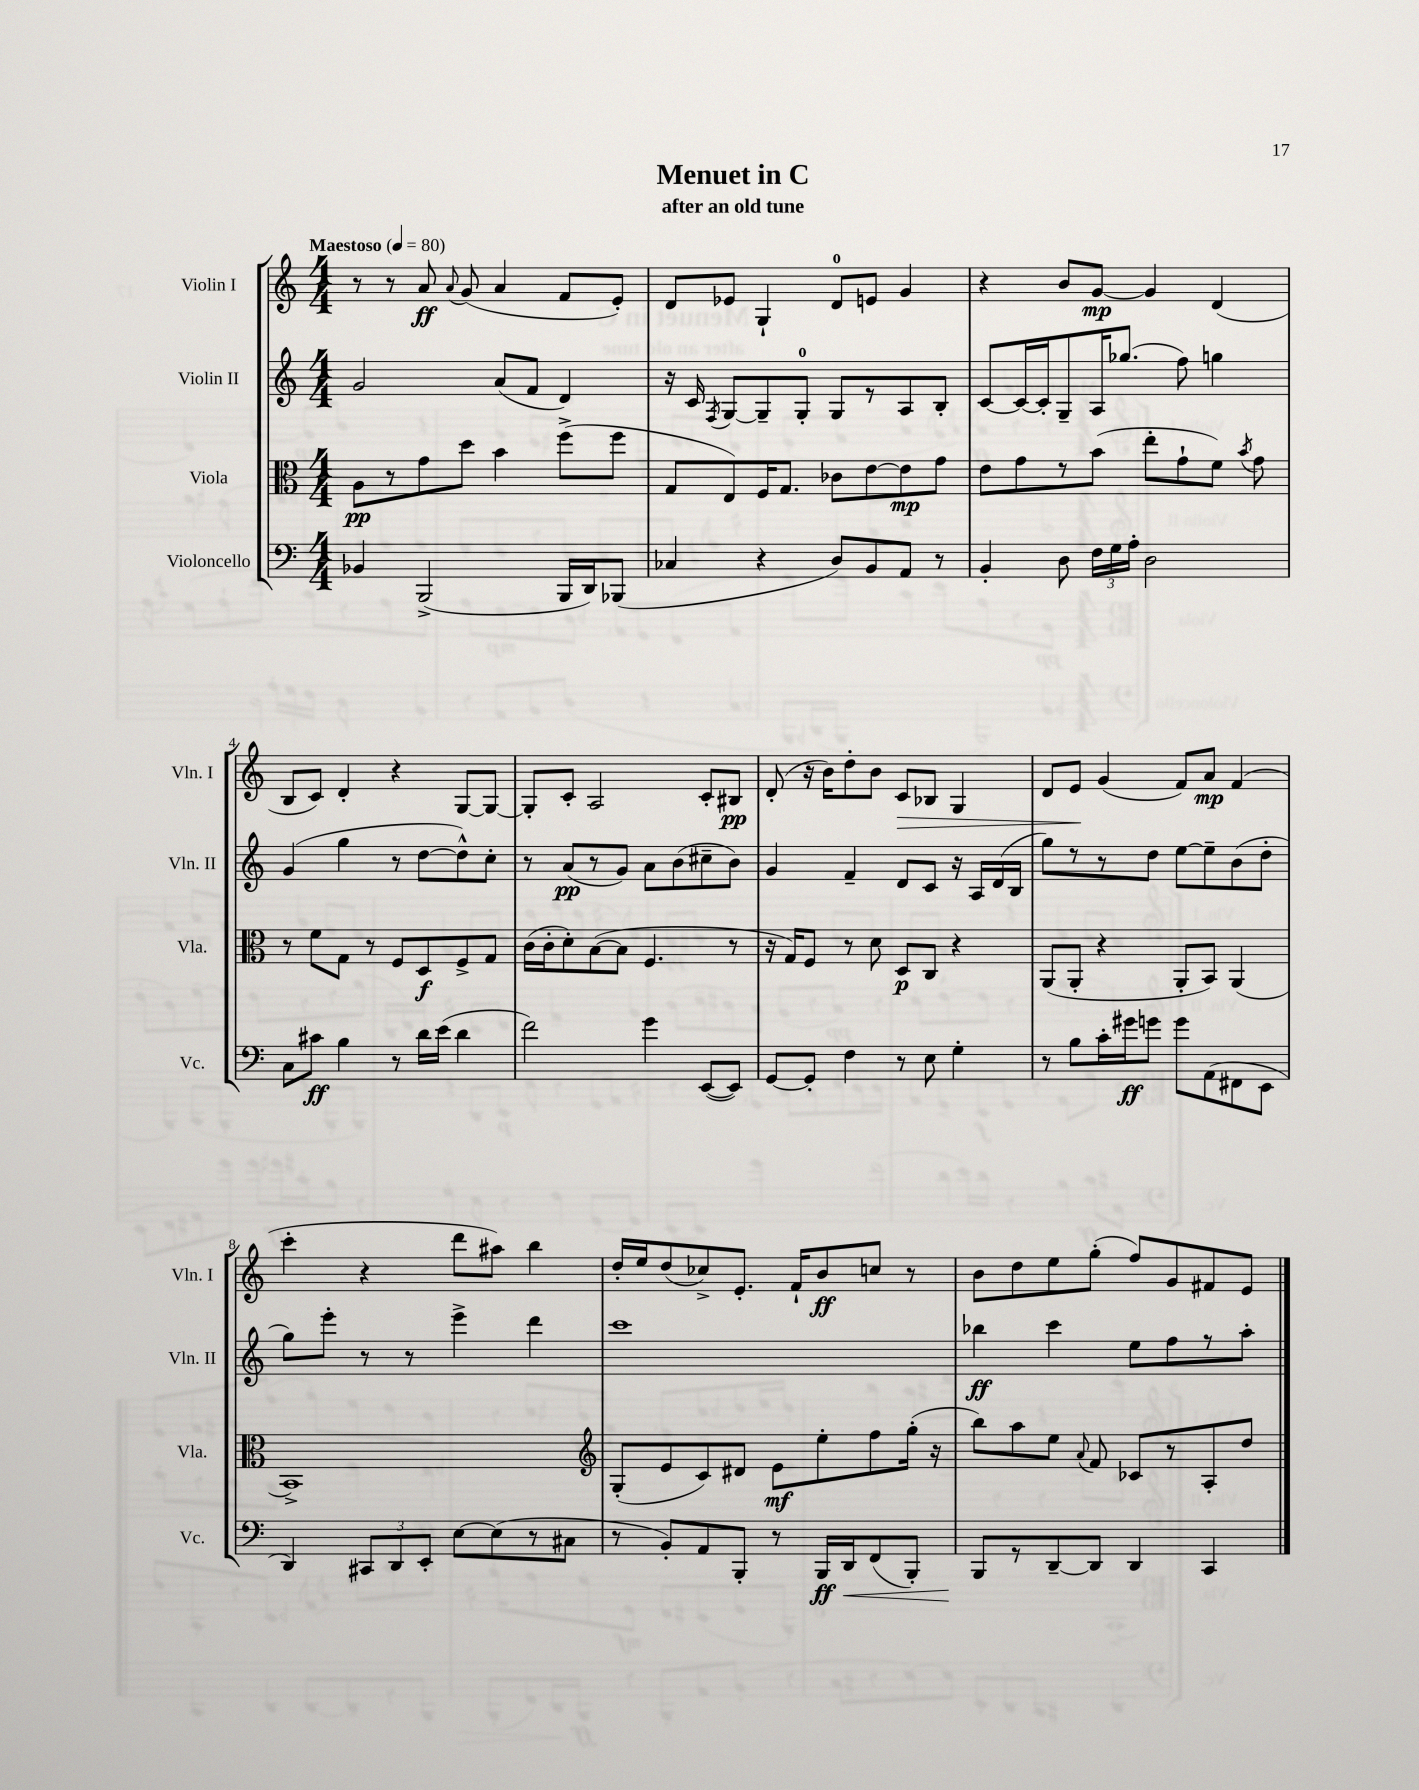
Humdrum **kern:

**kern	**kern	**kern	**kern
*staff4	*staff3	*staff2	*staff1
*clefF4	*clefC3	*clefG2	*clefG2
*k[]	*k[]	*k[]	*k[]
*M4/4	*M4/4	*M4/4	*M4/4
*MM80	*MM80	*MM80	*MM80
4BB-/	8A\L	2g/	8r
.	8r	.	8r
(2BBB^/	8g\	.	8a/
.	.	.	8qqa/
.	8dd\J	.	(8g/
.	4b\	(8a/L	4a/
.	.	8f/J	.
16BBB/LL	(8ff^\L	4d/)	8f/L
16DD/J)	.	.	.
(8BBB-/J	8ff\J	.	8e'/J)
=	=	=	=
4C-/	8G/L	16r	8d/L
.	.	16c/	.
.	.	8qF/	.
.	8E/)	[8G/L	8e-/J
4r	16F/K	8G~/]	4G`/
.	8.G/J	.	.
.	.	8G'/J	.
8D/L)	8c-\L	8G/L	8d/L
8BB/	[8e\	8r	8e/J
8AA/J	8e\]	8A/	4g/
8r	8g\J	8B'/J	.
=	=	=	=
4BB'/	8e\L	[8c/L	4r
.	8g\	16c/_L	.
.	.	16c'/]J	.
8D\	8r	8G~/	8b/L
24F\LL	(8b\J	16A/K	[8g/J
24G\	.	.	.
.	.	(8.gg-/J	.
24A'\JJ	.	.	.
2D\	8ee'\L	.	4g/]
.	8g`\	8ff\)	.
.	8f\J)	4gg\	(4d/
.	8qb/	.	.
.	8g\	.	.
=	=	=	=
8C\L	8r	(4g/	8B/L
8c#\J	8f\L	.	8c/J)
4B\	8G\J	4gg\	4d'/
.	8r	.	.
8r	8F/L	8r	4r
16d\LL	8D/	[8dd\L	.
(16e\JJ	.	.	.
4d\	8F^/	8dd^^\])	[8G/L
.	8G/J	8cc'\J	8G/_J
=	=	=	=
2f\)	(16c\LL	8r	8G'/]L
.	16c'\J	.	.
.	8d'\)	(8a/L	8c'/J
.	([8B\	8r	2A/
.	8B\]J	8g/J)	.
4g\	4.F/	8a\L	.
.	.	(8b\	.
([8EE/L	.	8cc#~\	8c'/L
8EE/]J)	8r	8b\J)	8B#/J
=	=	=	=
[8GG/L	16r	4g/	(8d'/
.	16G/LK)	.	.
8GG'/]J	8F/J	.	16r
.	.	.	16b\LK)
4F\	8r	4f~/	8dd'\
.	8d\	.	8b\J
8r	8D/L	8d/L	8c/L
8E\	8C/J	8c/J	8B-/J
4G'\	4r	16r	4G/
.	.	16A/LL	.
.	.	(16d/	.
.	.	16B/JJ	.
=	=	=	=
8r	(8AA/L	8gg\L)	8d/L
8B\L	8AA'/J	8r	8e/J
16c'\L	4r	8r	(4g/
16g#\J	.	.	.
8g\J	.	8dd\J	.
8g\L	8AA'/L	[8ee\L	8f/L)
(8AA\	8BB/J)	8ee~\]	8a/J
8FF#\	(4AA/	(8b\	(4f/
8EE\J	.	8dd'\J	.
=	=	=	=
4DD/)	1BB^)	8gg\L)	4ccc'\
.	.	8eee'\J	.
12CC#/L	.	8r	4r
12DD/	.	.	.
.	.	8r	.
12EE'/J	.	.	.
[8E\L	.	4eee^\	8ddd\L
(8E\]	.	.	8aa#\J)
8r	.	4ddd\	4bb\
8C#\J	.	.	.
=	=	=	=
*	*clefG2	*	*
8r	(8G'/L	1ccc	16dd'/LL
.	.	.	16ee/J
8BB'/L)	8e/	.	(8dd/
8AA/	8c/)	.	8cc-^/)
8BBB'/J	8d#/J	.	8.e'/J
8r	8e\L	.	.
.	.	.	16f`/LK
16BBB/LL	8ee'\	.	8b/
16DD/J	.	.	.
(8FF/	8ff\	.	8cc/J
8BBB'/J)	(16gg'\Jk	.	8r
.	16r	.	.
=	=	=	=
8BBB/L	8bb\L)	4bb-\	8b\L
8r	8aa\	.	8dd\
[8DD~/	8ee\J	4ccc\	8ee\
.	8qqa/	.	.
8DD/]J	8f/	.	(8gg'\J
4DD/	8c-/L	8ee\L	8ff/L)
.	8r	8ff\	8g/
4CC/	8A'/	8r	8f#/
.	8dd/J	8aa'\J	8e/J
==	==	==	==
*-	*-	*-	*-
